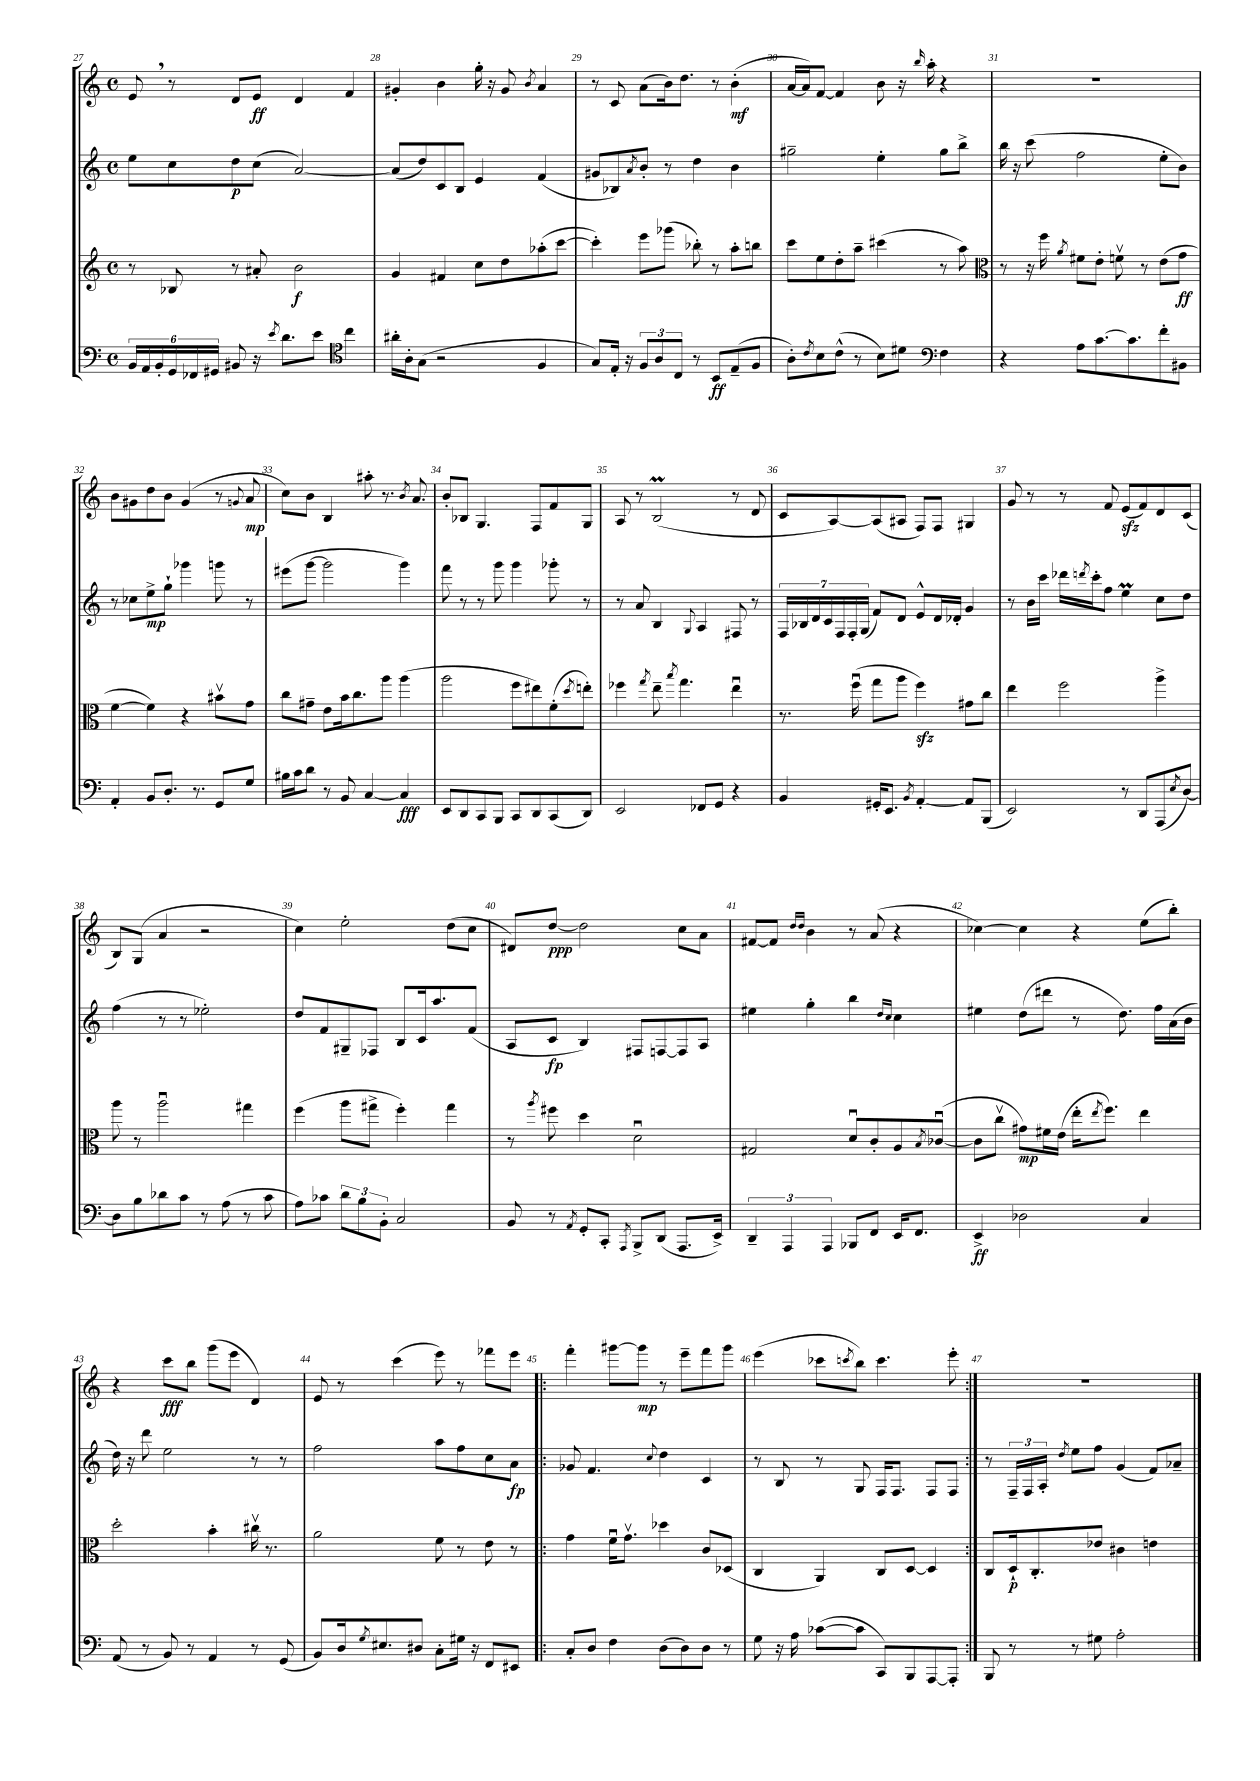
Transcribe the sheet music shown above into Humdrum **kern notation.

**kern	**dynam	**kern	**dynam	**kern	**dynam	**kern	**dynam
*part4	*part4	*part3	*part3	*part2	*part2	*part1	*part1
*staff4	*staff4	*staff3	*staff3	*staff2	*staff2	*staff1	*staff1
*clefF4	*	*clefG2	*	*clefG2	*	*clefG2	*
*k[]	*	*k[]	*	*k[]	*	*k[]	*
*M4/4	*	*M4/4	*	*M4/4	*	*M4/4	*
*met(c)	*	*met(c)	*	*met(c)	*	*met(c)	*
=27	=27	=27	=27	=27	=27	=27	=27
24BB/LL	.	8r	.	8ee\L	.	8e,/	.
24AA/	.	.	.	.	.	.	.
24BB'/	.	.	.	.	.	.	.
24GG/	.	8B-X/	.	8cc\	.	8r	.
24FF-X/	.	.	.	.	.	.	.
24GG#X/JJ	.	.	.	.	.	.	.
8BB#X/	.	8r	.	8dd\	p	8d/L	.
16r	.	8a#X'/	.	(8cc\J	.	8e/J	ff
8qe/	.	.	.	.	.	.	.
8.d\L	.	.	.	.	.	.	.
.	.	2b\	f	[2a/)	.	4d/	.
8e\J	.	.	.	.	.	.	.
*clefC4	*	*	*	*	*	*	*
4cc\	.	.	.	.	.	4f/	.
=28	=28	=28	=28	=28	=28	=28	=28
16a#X'\LL	.	4g/	.	(8a/L]	.	4g#X'/	.
16A'\J	.	.	.	.	.	.	.
(8G\J	.	.	.	8dd/)	.	.	.
2r	.	4f#X/	.	8c/	.	4b\	.
.	.	.	.	8B/J	.	.	.
.	.	8cc\L	.	4e/	.	16gg'\	.
.	.	.	.	.	.	16r	.
.	.	8dd\	.	.	.	8g#/	.
.	.	.	.	.	.	8qb/	.
4F/	.	(8aa-X'\	.	(4f/	.	4a/	.
.	.	[8ccc\J	.	.	.	.	.
=29	=29	=29	=29	=29	=29	=29	=29
8G/L)	.	4ccc'\])	.	8g#X/L	.	8r	.
16E'/Jk	.	.	.	8B-X/)	.	8c/	.
16r	.	.	.	.	.	.	.
.	.	.	.	8qa/	.	.	.
12F/L	.	8eee\L	.	8b'/J	.	(8a\L	.
12A/	.	.	.	.	.	.	.
.	.	(8ggg-X\J	.	8r	.	16b\k)	.
12C/J	.	.	.	.	.	.	.
.	.	.	.	.	.	8.dd\J	.
8r	.	8bb-X'\)	.	4dd\	.	.	.
8BB/L	ff	8r	.	.	.	8r	.
(8E~/	.	8aa'\L	.	4b\	.	(4b'\	mf
8F/J	.	8bbn\J	.	.	.	.	.
=30	=30	=30	=30	=30	=30	=30	=30
8A'\L)	.	8ccc\L	.	2gg#X~\	.	[16a/LL	.
.	.	.	.	.	.	16a/J])	.
8qc/	.	.	.	.	.	.	.
8B\	.	8ee\	.	.	.	[8f/J	.
(8c^^\J	.	8dd'\	.	.	.	4f/]	.
8r	.	8aa~\J	.	.	.	.	.
8B\L)	.	(4ccc#X\	.	4ee'\	.	8b\	.
8d#X\J	.	.	.	.	.	16r	.
.	.	.	.	.	.	16qqbb/	.
.	.	.	.	.	.	16aa'\	.
*clefF4	*	*	*	*	*	*	*
4F\	.	8r	.	8gg#\L	.	4r	.
.	.	8aa\)	.	8bb^\J	.	.	.
=31	=31	=31	=31	=31	=31	=31	=31
*	*	*clefC3	*	*	*	*	*
4r	.	8r	.	16bb\	.	1r	.
.	.	.	.	16r	.	.	.
.	.	16r	.	(8ccc\	.	.	.
.	.	16ff\	.	.	.	.	.
.	.	8qa/	.	.	.	.	.
8A\L	.	8f#X\L	.	2ff\	.	.	.
[8.c\	.	8e'\J	.	.	.	.	.
.	.	8fnv\	.	.	.	.	.
8.c\]	.	.	.	.	.	.	.
.	.	8r	.	.	.	.	.
8f'\	.	(8e\L	.	8ee'\L	.	.	.
8BB#X\J	.	8g\J	ff	8b\J)	.	.	.
!!LO:LB:g=z
=32	=32	=32	=32	=32	=32	=32	=32
4AA'/	.	[4f\	.	8r	.	8b\L	.
.	.	.	.	8cc-X\L	.	8g#X\	.
8BB/L	.	4f\])	.	8ee^\	mp	8dd\	.
8.D'/J	.	.	.	8gg`\J	.	8b\J	.
.	.	4r	.	4ggg-X\	.	(4g#/	.
8.r	.	.	.	.	.	.	.
8GG/L	.	8b#Xv\L	.	8gggn\	.	8r	.
.	.	.	.	.	.	8qqgn/	.
8G/J	.	8g\J	.	8r	.	8a/	mp
=33	=33	=33	=33	=33	=33	=33	=33
16B#X\LL	.	8cc\L	.	(8eee#X\L	.	8cc\L)	.
16c\J	.	.	.	.	.	.	.
8d\J	.	8g#X~\J	.	[8ggg\J	.	8b\J	.
8r	.	8e\L	.	2ggg\]	.	4B/	.
8BB/	.	16b\k	.	.	.	.	.
.	.	8.cc\	.	.	.	.	.
[4C/	.	.	.	.	.	8aa#X'\	.
.	.	8aa\J	.	.	.	8.r	.
4C/]	fff	(4aa\	.	4ggg\)	.	.	.
.	.	.	.	.	.	8qb/	.
.	.	.	.	.	.	8.a/	.
=34	=34	=34	=34	=34	=34	=34	=34
8EE/L	.	2aa\	.	8fff\	.	8b'/L	.
8DD/	.	.	.	8r	.	8B-X/J	.
8CC/	.	.	.	8r	.	4.G/	.
8BBB/J	.	.	.	8ggg\	.	.	.
8CC/L	.	8ff\L	.	4ggg\	.	.	.
8DD/	.	8ee#X\)	.	.	.	8F/L	.
(8CC/	.	(8f'\	.	8ggg-X'\	.	8f/	.
.	.	8qdd/	.	.	.	.	.
8DD/J)	.	8een'\J)	.	8r	.	8G/J	.
=35	=35	=35	=35	=35	=35	=35	=35
2EE/	.	4ff-X\	.	8r	.	8A/	.
.	.	.	.	8a/	.	8r	.
.	.	8qgg/	.	.	.	.	.
.	.	8ee~\	.	4B/	.	(2Bm/	.
.	.	8qbb/	.	.	.	.	.
.	.	4.gg\	.	.	.	.	.
.	.	.	.	8qqG/	.	.	.
8FF-X/L	.	.	.	4A/	.	.	.
8GG/J	.	.	.	.	.	.	.
4r	.	4eeu\	.	8F#X/	.	8r	.
.	.	.	.	8r	.	8d/	.
=36	=36	=36	=36	=36	=36	=36	=36
4BB/	.	8.r	.	28F/LL	.	8c/L	.
.	.	.	.	28B-X/	.	.	.
.	.	.	.	28d/	.	.	.
.	.	.	.	28c/	.	.	.
.	.	.	.	.	.	[8A/)	.
.	.	.	.	28F/	.	.	.
.	.	.	.	28F'/	.	.	.
.	.	(16ffu\	.	.	.	.	.
.	.	.	.	(28G/JJ	.	.	.
16GG#X'/KL	.	8gg\L	.	8f/L)	.	(8A/]	.
8.EE/J	.	.	.	.	.	.	.
.	.	8aa\J	.	8d/J	.	8A#X/J	.
8qBB/	.	.	.	.	.	.	.
[4AA'/	.	4ffzz\)	.	8e^^/L	.	8F/L)	.
.	.	.	.	16d/L	.	8F/J	.
.	.	.	.	16d-X'/JJ	.	.	.
8AA/L]	.	8g#X\L	.	4g/	.	4G#X/	.
(8BBB/J	.	8cc\J	.	.	.	.	.
=37	=37	=37	=37	=37	=37	=37	=37
2EE/)	.	4ee\	.	8r	.	8g/	.
.	.	.	.	16b\LL	.	8r	.
.	.	.	.	16ccc\JJ	.	.	.
.	.	2ff\	.	16ddd-X\LL	.	8r	.
.	.	.	.	8qdddn/	.	.	.
.	.	.	.	16ccc'\J	.	.	.
.	.	.	.	8ff\J	.	8f/	.
8r	.	.	.	4eem\	.	(8ezz/L	.
8DD/L	.	.	.	.	.	8f/)	.
(8AAA/	.	4aa^\	.	8cc\L	.	8d/	.
8qE/	.	.	.	.	.	.	.
[8D/J)	.	.	.	8dd\J	.	(8c/J	.
!!LO:LB:g=z
=38	=38	=38	=38	=38	=38	=38	=38
8D\L]	.	8aa\	.	(4ff\	.	8B/L)	.
8B\	.	8r	.	.	.	(8G/J	.
8d-X\	.	2aau\	.	8r	.	4a/	.
8c\J	.	.	.	8r	.	.	.
8r	.	.	.	2ee-X'\)	.	2r	.
(8A\	.	.	.	.	.	.	.
8r	.	4gg#X\	.	.	.	.	.
8c\	.	.	.	.	.	.	.
=39	=39	=39	=39	=39	=39	=39	=39
8A\L)	.	(4ff\	.	8dd/L	.	4cc\)	.
8c-X\J	.	.	.	8f/	.	.	.
12d\L	.	8aa\L	.	8G#X~/	.	2ee'\	.
12B\	.	.	.	.	.	.	.
.	.	8gg#X^\J	.	8F-X/J	.	.	.
12BB'\J	.	.	.	.	.	.	.
2C/	.	4ff'\)	.	8B/L	.	.	.
.	.	.	.	16c/k	.	.	.
.	.	.	.	8.aa/	.	.	.
.	.	4gg#\	.	.	.	(8dd\L	.
.	.	.	.	(8f/J	.	8cc\J	.
=40	=40	=40	=40	=40	=40	=40	=40
8BB/	.	8r	.	8A/L	.	8d#X/L)	.
.	.	8qaa/	.	.	.	.	.
8r	.	8ff#X\	.	8c/J	fp	[8dd/J	ppp
8qAA/	.	.	.	.	.	.	.
8GG'/L	.	4dd\	.	4B/)	.	2dd\]	.
8CC'/J	.	.	.	.	.	.	.
8qAAA/	.	.	.	.	.	.	.
8BBB^/L	.	2du\	.	8F#X/L	.	.	.
(8DD/J	.	.	.	[8Fn/	.	.	.
8.AAA/L	.	.	.	8F/]	.	8cc\L	.
.	.	.	.	8A/J	.	8a\J	.
16EE^/Jk)	.	.	.	.	.	.	.
=41	=41	=41	=41	=41	=41	=41	=41
6DD~/	.	2G#X/	.	4ee#X\	.	[8f#X/L	.
.	.	.	.	.	.	8f#/J]	.
6AAA/	.	.	.	.	.	.	.
.	.	.	.	.	.	16qqdd/LL	.
.	.	.	.	.	.	16qqdd/JJ	.
.	.	.	.	4gg'\	.	4b\	.
6AAA/	.	.	.	.	.	.	.
8BBB-X/L	.	8du/L	.	4bb\	.	8r	.
8FF/J	.	8c'/	.	.	.	(8a/	.
.	.	.	.	16qqdd/LL	.	.	.
.	.	.	.	16qqcc/JJ	.	.	.
16EE/KL	.	8A/	.	4cc\	.	4r	.
8.FF/J	.	.	.	.	.	.	.
.	.	8qB/	.	.	.	.	.
.	.	([8c-Xu/J	.	.	.	.	.
=42	=42	=42	=42	=42	=42	=42	=42
4EE^/	ff	8c-\L]	.	4ee#X\	.	[4cc-X\)	.
.	.	8ccv\J	.	.	.	.	.
2D-X\	.	8g#X\L)	mp	(8dd\L	.	4cc-\]	.
.	.	16f#X\L	.	8ddd#X\J	.	.	.
.	.	(16e\JJ	.	.	.	.	.
.	.	16ee'\KL	.	8r	.	4r	.
.	.	8qee/	.	.	.	.	.
.	.	8.ff\J)	.	.	.	.	.
.	.	.	.	8.dd\)	.	.	.
4C/	.	4ee\	.	.	.	(8ee\L	.
.	.	.	.	16ff\LL	.	.	.
.	.	.	.	(16a\	.	8bb'\J)	.
.	.	.	.	16b\JJ	.	.	.
!!LO:LB:g=z
=43	=43	=43	=43	=43	=43	=43	=43
(8AA/	.	2dd'\	.	16dd\)	.	4r	.
.	.	.	.	16r	.	.	.
8r	.	.	.	8ddd\	.	.	.
8BB/)	.	.	.	2ee\	.	8ccc\L	fff
8r	.	.	.	.	.	8bb\J	.
4AA/	.	4b'\	.	.	.	(8ggg\L	.
.	.	.	.	.	.	8eee\J	.
8r	.	16cc#Xv\	.	8r	.	4d/)	.
.	.	8.r	.	.	.	.	.
(8GG/	.	.	.	8r	.	.	.
=44	=44	=44	=44	=44	=44	=44	=44
8BB/L)	.	2a\	.	2ff\	.	8e/	.
16D/k	.	.	.	.	.	8r	.
8qG/	.	.	.	.	.	.	.
8.E#X/	.	.	.	.	.	.	.
.	.	.	.	.	.	(4ccc\	.
8D#X/J	.	.	.	.	.	.	.
8C'\L	.	8f\	.	8aa\L	.	8eee\)	.
16G#X\Jk	.	8r	.	8ff\	.	8r	.
16r	.	.	.	.	.	.	.
8FF/L	.	8e\	.	8cc\	.	8fff-X\L	.
8EE#X/J	.	8r	.	8a\J	fp	8eee\J	.
=45!|:	=45!|:	=45!|:	=45!|:	=45!|:	=45!|:	=45!|:	=45!|:
8C'/L	.	4g\	.	8g-X/	.	4fff'\	.
8D/J	.	.	.	4.f/	.	.	.
4F\	.	16fu\KL	.	.	.	[8ggg#X\L	.
.	.	8.gv\J	.	.	.	.	.
.	.	.	.	.	.	8ggg#\J]	mp
.	.	.	.	8qqcc/	.	.	.
(8D\L	.	4dd-X\	.	4dd\	.	8r	.
8D\)	.	.	.	.	.	8eee~\L	.
8D\J	.	8c/L	.	4c/	.	8fff\	.
8r	.	(8D-X/J	.	.	.	8ggg#\J	.
=46	=46	=46	=46	=46	=46	=46	=46
8G\	.	4C/	.	8r	.	(4eee\	.
16r	.	.	.	8B/	.	.	.
16A\	.	.	.	.	.	.	.
([8c-X\L	.	4AA/)	.	8r	.	8ccc-X\L	.
.	.	.	.	.	.	8qcccn/	.
8c-\J]	.	.	.	8G/	.	8bb\J)	.
8CC/L)	.	8C/L	.	16F/KL	.	4.ccc\	.
.	.	.	.	8.F/J	.	.	.
8BBB/	.	[8D/J	.	.	.	.	.
[8AAA/	.	4D/]	.	8F/L	.	.	.
8AAA'/J]	.	.	.	8F/J	.	8eee'\	.
=47:|!	=47:|!	=47:|!	=47:|!	=47:|!	=47:|!	=47:|!	=47:|!
8BBB/	.	8C/L	.	8r	.	1r	.
8r	.	16D`/k	p	24F~/LL	.	.	.
.	.	.	.	24F/	.	.	.
.	.	8.C'/	.	.	.	.	.
.	.	.	.	24A'/JJ	.	.	.
.	.	.	.	8qdd/	.	.	.
8r	.	.	.	8ee\L	.	.	.
8G#X\	.	8e-X/J	.	8ff\J	.	.	.
2A'\	.	4c#X\	.	(4g/	.	.	.
.	.	4en\	.	8f/L)	.	.	.
.	.	.	.	8a-X~/J	.	.	.
==	==	==	==	==	==	==	==
*-	*-	*-	*-	*-	*-	*-	*-
